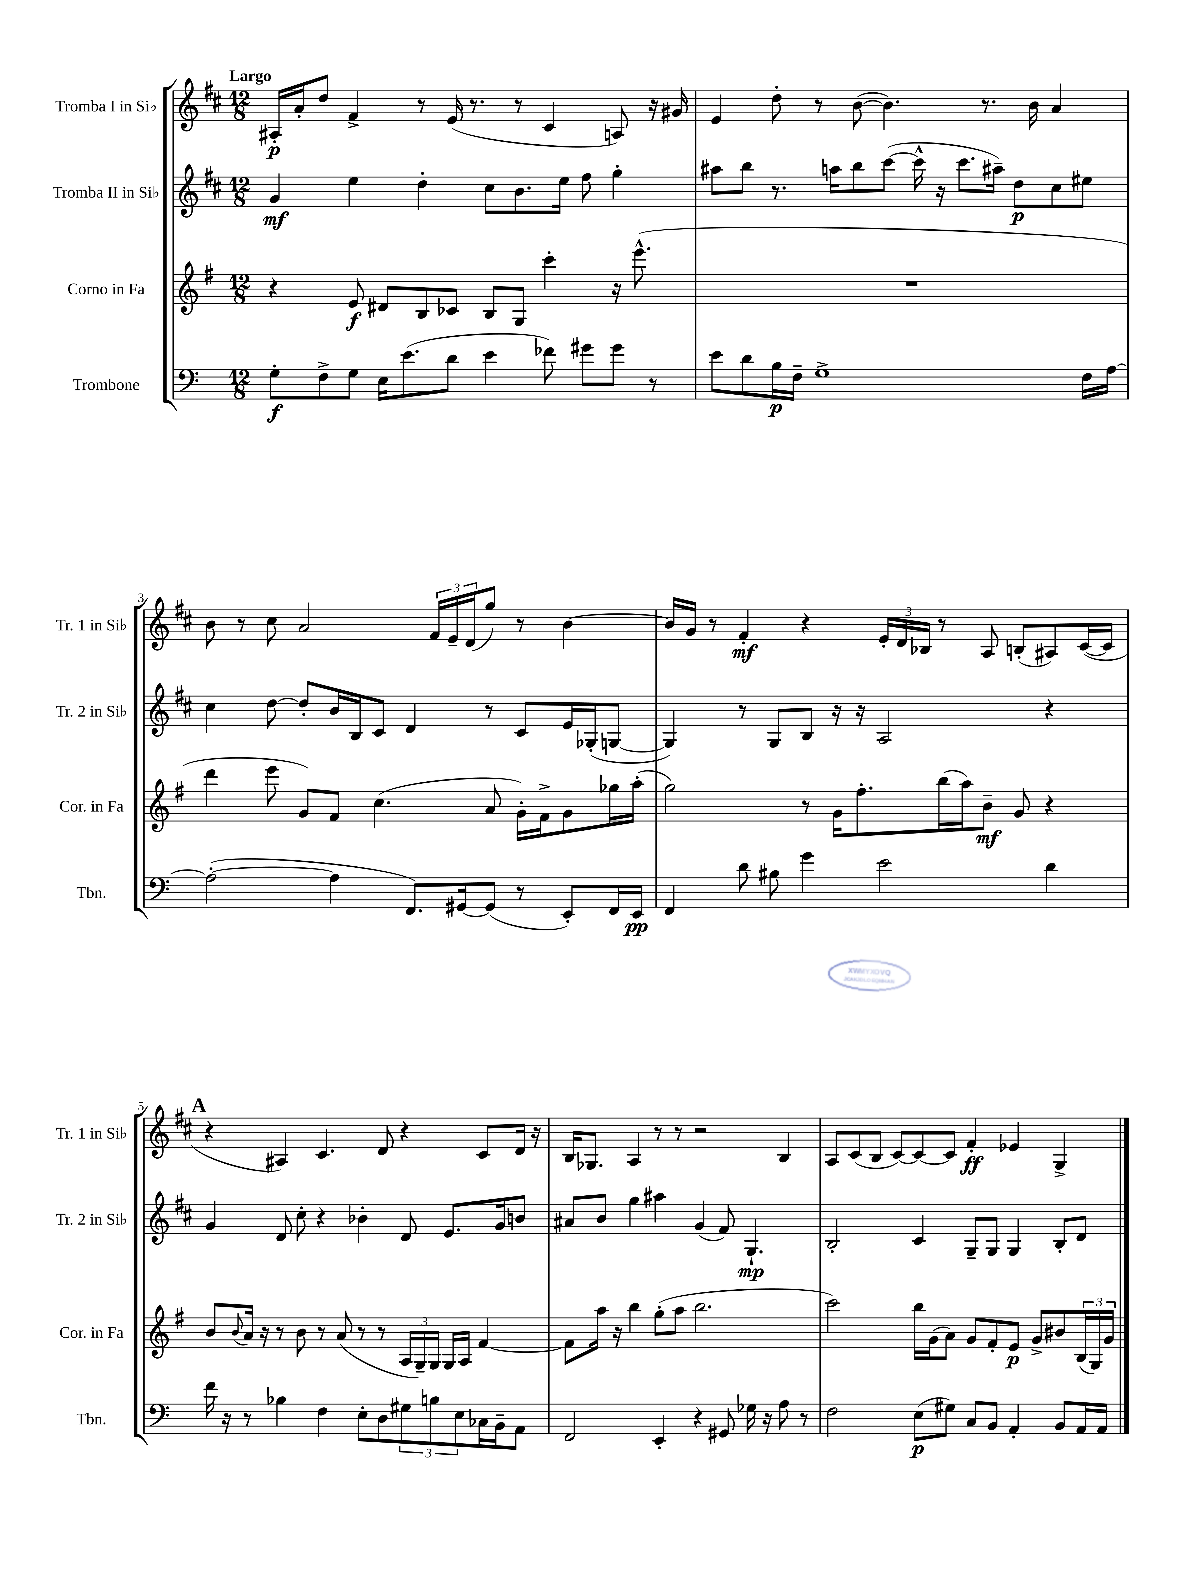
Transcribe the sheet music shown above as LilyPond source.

<<
\new StaffGroup <<
\new Staff = "s0" \with { instrumentName = "Tromba I in Sib" shortInstrumentName = "Tr. 1 in Sib" } {
    \clef treble \key d \major \numericTimeSignature \time 12/8 \tempo "Largo"
    ais16-.\p a'16-. d''8 fis'4-> r8 e'16( r8. r8 cis'4 a8) r16 gis'16 |
    e'4 d''8-. r8 b'8~( b'4.) r8. b'16 a'4 |
    b'8 r8 cis''8 a'2 \tuplet 3/2 { fis'16 e'16-- d'16( } g''8) r8 b'4~ |
    b'16 g'16 r8 fis'4-.\mf r4 \tuplet 3/2 { e'16-. d'16 bes16 } r8 a8 b8-.( ais8) cis'16~( cis'16 |
    \mark \markup { \bold "A" } r4 ais4) cis'4. d'8 r4 cis'8 d'16 r16 |
    b16 ges8. a4 r8 r8 r2 b4 |
    a8 cis'8( b8 cis'8~) cis'8~ cis'8 fis'4-.\ff ees'4 g4-> \bar "|." |
}
\new Staff = "s1" \with { instrumentName = "Tromba II in Sib" shortInstrumentName = "Tr. 2 in Sib" } {
    \clef treble \key d \major \numericTimeSignature \time 12/8
    g'4\mf e''4 d''4-. cis''8 b'8. e''16 fis''8 g''4-. |
    ais''8 b''8 r8. a''16 b''8 cis'''8~( cis'''16-^ r16 cis'''8. ais''16--) d''8\p cis''8 eis''8 |
    cis''4 d''8~ d''8-. b'16 b16 cis'8 d'4 r8 cis'8 e'16 ges16-.( g8~ |
    g4) r8 g8 b8 r16 r16 a2 r4 |
    \mark \markup { \bold "A" } g'4 d'8 cis''8-. r4 bes'4-. d'8 e'8. g'16 b'8 |
    ais'8 b'8 g''4 ais''4 g'4( fis'8) g4.-!\mp |
    b2-. cis'4 g8-- g8 g4 b8-. d'8 \bar "|." |
}
\new Staff = "s2" \with { instrumentName = "Corno in Fa" shortInstrumentName = "Cor. in Fa" } {
    \clef treble \key g \major \numericTimeSignature \time 12/8
    r4 e'8\f dis'8 b8 ces'8 b8 g8 c'''4-. r16 e'''8.-^( |
    R1. |
    d'''4 e'''8 g'8) fis'8 c''4.( a'8 g'16-.) fis'16-> g'8 ges''16 a''16-.( |
    g''2) r8 g'16 fis''8.-. b''16( a''16) b'8--\mf g'8 r4 |
    \mark \markup { \bold "A" } b'8 \appoggiatura { b'8 } a'16 r16 r8 b'8 r8 a'8( r8 r8 \tuplet 3/2 { a16 g16--) g16 } g16 a16 fis'4~ |
    fis'8 a''16 r16 b''4 g''8-.( a''8 b''2. |
    c'''2) b''16 g'16( a'8) g'8 fis'8-. e'8\p g'8-> bis'8 \tuplet 3/2 { b16( g16) g'16 } \bar "|." |
}
\new Staff = "s3" \with { instrumentName = "Trombone" shortInstrumentName = "Tbn." } {
    \clef bass \key c \major \numericTimeSignature \time 12/8
    g8-.\f f8-> g8 e16 e'8.( d'8 e'4 fes'8) gis'8 gis'8 r8 |
    e'8 d'8 b16\p f16-- g1-> f16 a16~ |
    a2~-.( a4 f,8.) gis,16~ gis,8( r8 e,8-.) f,16 e,16\pp |
    f,4 d'8 bis8 g'4 e'2 d'4 |
    \mark \markup { \bold "A" } f'16 r16 r8 bes4 f4 e8-. d8 \tuplet 3/2 { gis8 b8 e8 } ces16 b,16-- a,8 |
    f,2 e,4-. r4 gis,8 ges16 r16 a8 r8 |
    f2 e8\p( gis8) c8 b,8 a,4-. b,8 a,16 a,16 \bar "|." |
}
>>
>>
